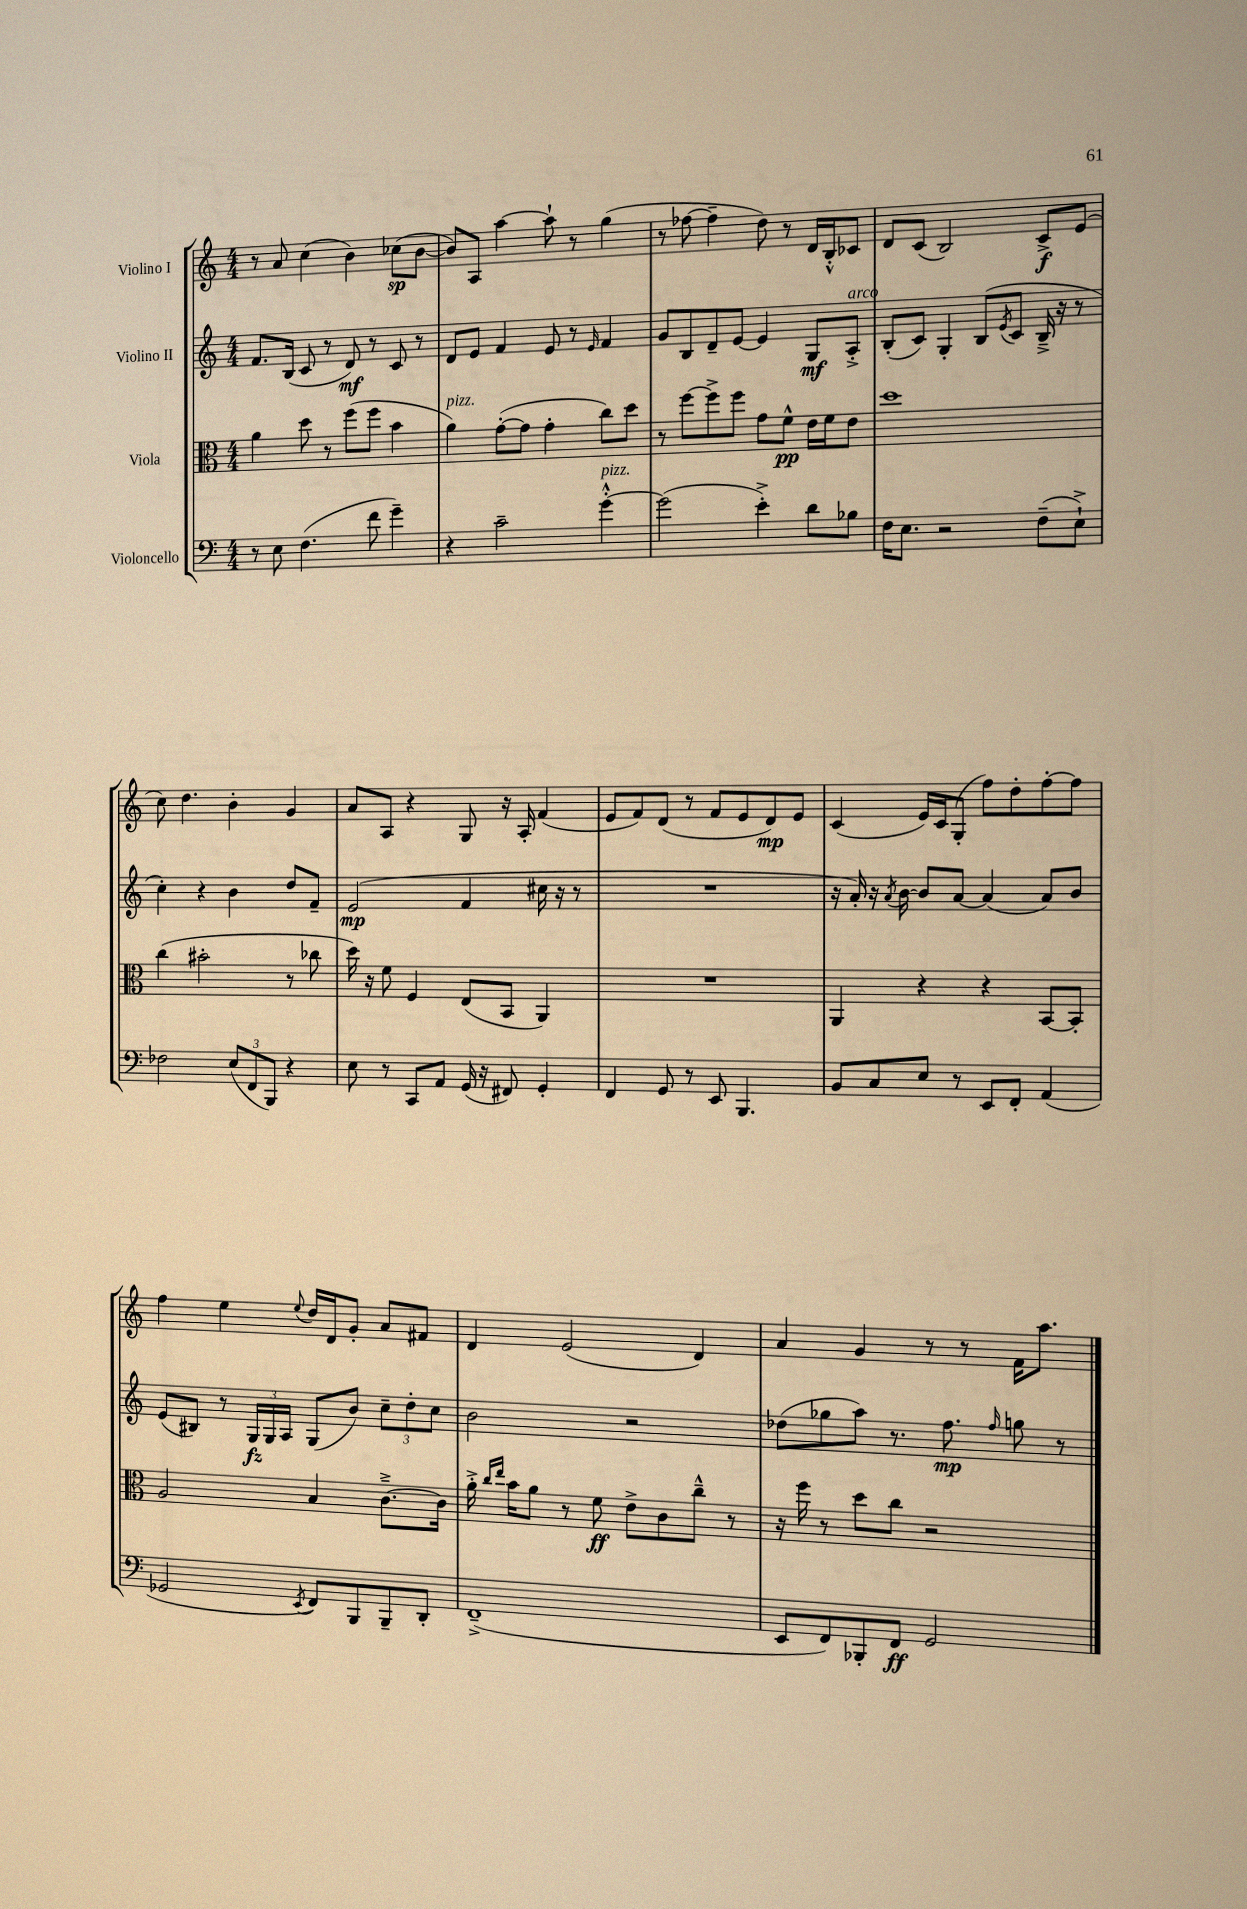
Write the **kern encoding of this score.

**kern	**kern	**kern	**kern
*staff4	*staff3	*staff2	*staff1
*clefF4	*clefC3	*clefG2	*clefG2
*k[]	*k[]	*k[]	*k[]
*M4/4	*M4/4	*M4/4	*M4/4
8r	4a	8.f	8r
8E	.	.	8a
.	.	(16B	.
(4.F	8dd	8c	(4cc
.	8r	8r	.
.	(8ff	8d)	4b)
8f	8ff	8r	.
4g~)	4b	8c	(8cc-
.	.	8r	[8b
=	=	=	=
4r	4a)	8d	8b])
.	.	8e	8A
2c~	([8g'	4f	[4aa
.	8g]	.	.
.	4g'	8e	8aa`]
.	.	8r	8r
.	.	16qqe	.
[4g'^^	8cc)	4f	(4gg
.	8dd	.	.
=	=	=	=
(2g]	8r	8g	8r
.	[8ff	8B	[8ff-
.	8ff^]	8d~	4ff-~]
.	8ff	[8e	.
4e'^)	8g	4e]	8dd)
.	8f^^	.	8r
8d	16e	8G	16d
.	16f	.	16B'^^
8B-	8e	8A'^	8c-
=	=	=	=
16F	1dd	(8B'	8d
8.E	.	.	.
.	.	8c)	(8c
2r	.	4G'	2B)
.	.	(8B	.
.	.	8qe	.
.	.	8c	.
(8F~	.	16B~^	8c^
.	.	16r	.
8E`^)	.	8r	(8e
=	=	=	=
2F-	(4cc	4cc')	8cc)
.	.	.	4.dd
.	2b#'	4r	.
(12E	.	4b	4b'
12FF	.	.	.
12BBB)	.	.	.
4r	8r	8dd	4g
.	8cc-	8f~	.
=	=	=	=
8E	16dd)	(2e	8a
.	16r	.	.
8r	8f	.	8A
8CC	4F	.	4r
8AA	.	.	.
(16GG	(8E	4f	8G
16r	.	.	.
8FF#)	8BB	.	16r
.	.	.	16A'
4GG'	4AA)	16cc#	(4f
.	.	16r	.
.	.	8r	.
=	=	=	=
4FF	1r	1r	8e
.	.	.	8f)
8GG	.	.	(8d
8r	.	.	8r
8EE	.	.	8f
4.BBB	.	.	8e
.	.	.	8d)
.	.	.	8e
=	=	=	=
8BB	4AA	16r	(4c
.	.	16a')	.
8C	.	16r	.
.	.	8qa	.
.	.	[16b	.
8E	4r	8b]	16e)
.	.	.	16c
8r	.	[8a	(8G'
8EE	4r	(4a]	8ff)
8FF'	.	.	8dd'
(4AA	[8BB	8a)	[8ff'
.	8BB']	8b	8ff]
=	=	=	=
2GG-	2A	(8e	4ff
.	.	8B#)	.
.	.	8r	4ee
.	.	24G	.
.	.	24G	.
.	.	24A	.
8qEE	.	.	8qqee
8FF)	4B	(8G	16dd
.	.	.	16d
8BBB	.	8b)	8g'
8BBB~	[8.c~^	12cc~	8a
.	.	12dd'	.
8DD'	.	.	8f#
.	.	12cc	.
.	16c]	.	.
=	=	=	=
(1FF~^	16a'^	2b	4d
.	16qqcc	.	.
.	16qqee	.	.
.	16b	.	.
.	8a	.	.
.	8r	.	(2e
.	8f	.	.
.	8e^	2r	.
.	8c	.	.
.	8cc~^^	.	4d)
.	8r	.	.
=	=	=	=
8EE	16r	(8dd-	4a
.	16ff	.	.
8FF)	8r	8gg-	.
8BBB-'	8dd	8aa)	4g
8FF	8cc	8.r	.
2GG	2r	.	8r
.	.	8.ff	.
.	.	.	8r
.	.	16qqff	.
.	.	8gg	16f
.	.	.	8.aa
.	.	8r	.
==	==	==	==
*-	*-	*-	*-
